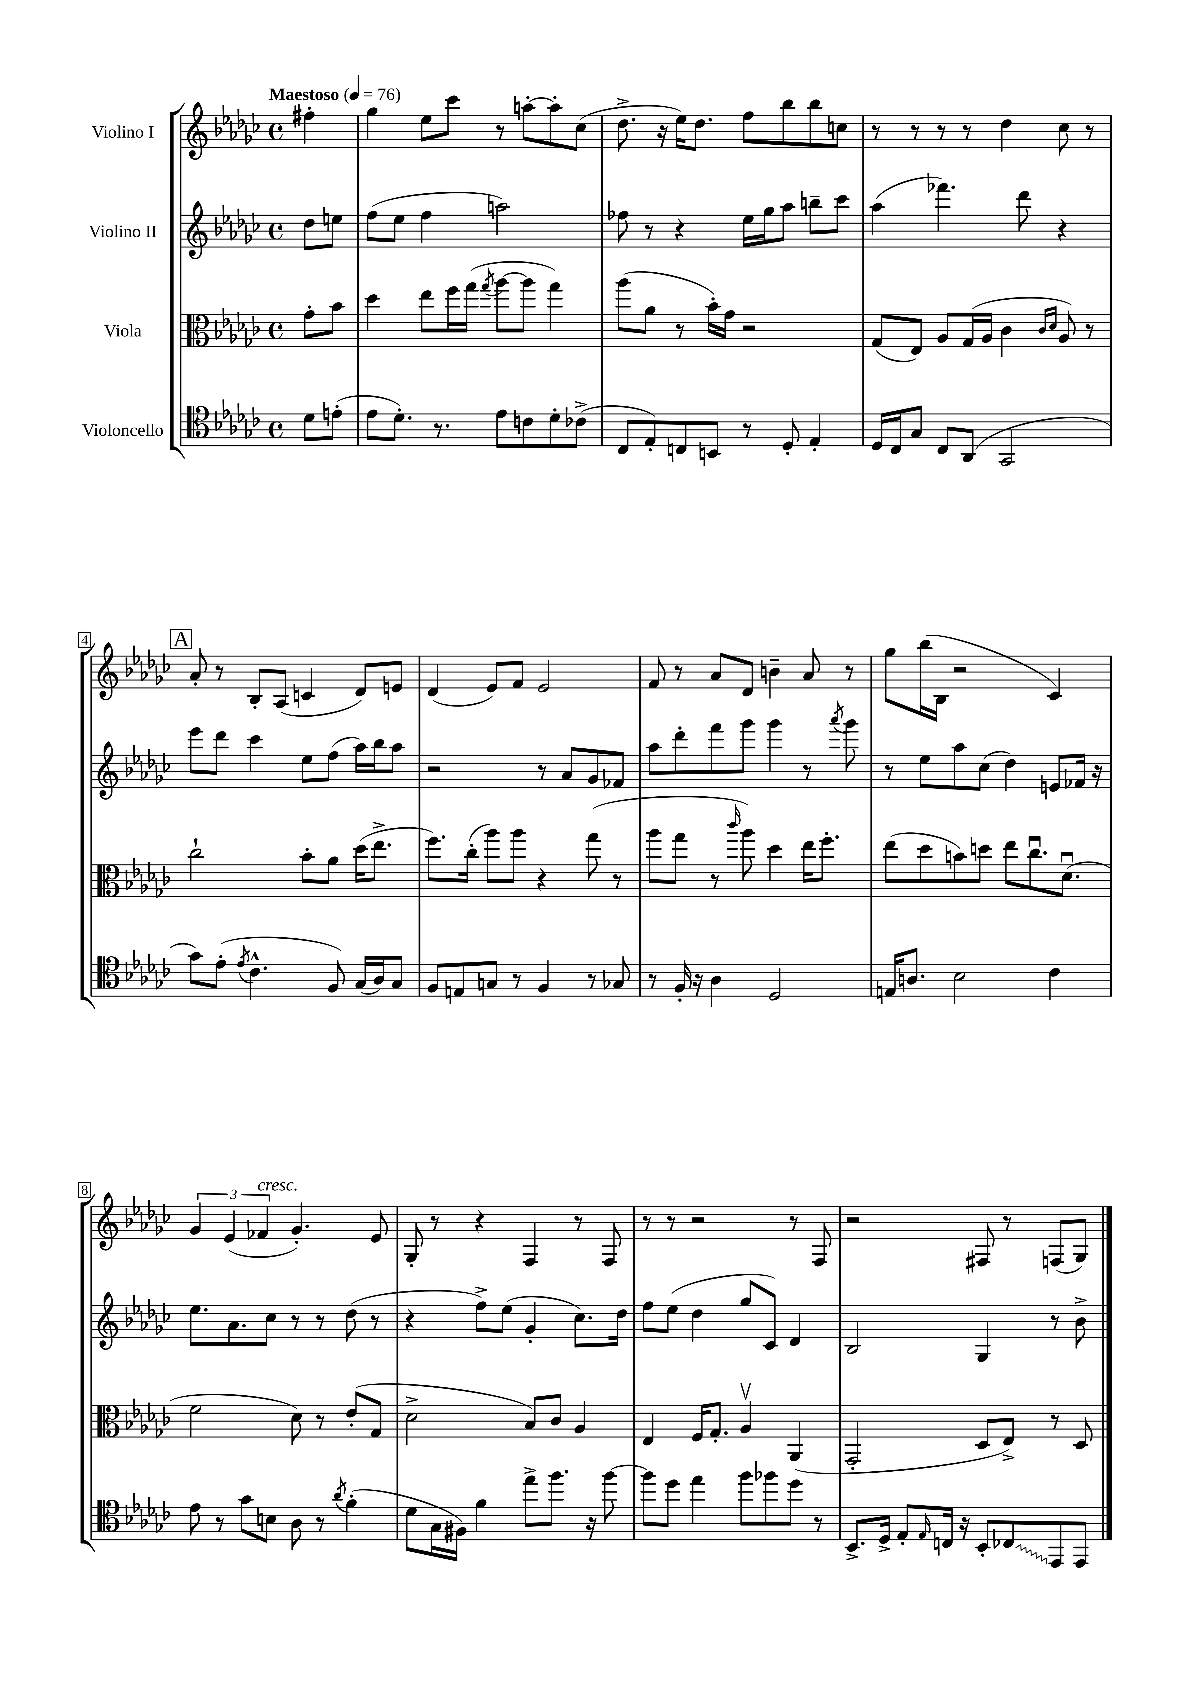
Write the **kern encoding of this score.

**kern	**kern	**kern	**kern
*staff4	*staff3	*staff2	*staff1
*clefC4	*clefC3	*clefG2	*clefG2
*k[b-e-a-d-g-c-]	*k[b-e-a-d-g-c-]	*k[b-e-a-d-g-c-]	*k[b-e-a-d-g-c-]
*M4/4	*M4/4	*M4/4	*M4/4
*met(c)	*met(c)	*met(c)	*met(c)
*MM76	*MM76	*MM76	*MM76
8d-	8g-'	8dd-	4ff#'
(8e'	8b-	8ee	.
=	=	=	=
8e-	4dd-	(8ff	4gg-
8.d-')	.	8ee-	.
.	8ee-	4ff	8ee-
8.r	.	.	.
.	16ff	.	8ccc-
.	(16gg-	.	.
.	8qgg-	.	.
8e-	[8aa-	2aa)	8r
8c	8aa-]	.	[8aa'
8d-'	4gg-)	.	8aa']
(8c-^	.	.	(8cc-
=	=	=	=
8C-	(8aa-	8ff-	8.dd-^
8E-')	8a-	8r	.
.	.	.	16r
8C	8r	4r	16ee-)
.	.	.	8.dd-
8BB	16b-')	.	.
.	16g-	.	.
8r	2r	16ee-	8ff
.	.	16gg-	.
8D-'	.	8aa-	8bb-
4E-'	.	8bb~	8bb-
.	.	8ccc-	8cc
=	=	=	=
16D-	(8G-	(4aa-	8r
16C-	.	.	.
8G-	8E-)	.	8r
8C-	8A-	4.fff-)	8r
(8AA-	(16G-	.	8r
.	16A-	.	.
2GG-	4c-	.	4dd-
.	.	8ddd-	.
.	16qqc-	.	.
.	16qqd-	.	.
.	8A-)	4r	8cc-
.	8r	.	8r
=	=	=	=
8g-)	2cc-`	8eee-	8a-'
(8e-'	.	8ddd-	8r
8qe-	.	.	.
4.c-^^	.	4ccc-	8B-'
.	.	.	(8A-
.	8b-'	8ee-	4c
8F)	8a-	(8ff	.
(16G-	(16dd-	16aa-)	8d-)
16A-)	8.ee-^	16bb-	.
8G-	.	8aa-	8e
=	=	=	=
8F	8.ff)	2r	(4d-
8E	.	.	.
.	(16cc-'	.	.
8G	8aa-)	.	8e-)
8r	8aa-	.	8f
4F	4r	8r	2e-
.	.	8a-	.
8r	(8gg-	8g-	.
8G-	8r	8f-	.
=	=	=	=
8r	8aa-	8aa-	8f
16F'	8gg-	8ddd-'	8r
16r	.	.	.
4A-	8r	8fff	8a-
.	16qqccc-	.	.
.	8aa-)	8ggg-	8d-
2D-	4dd-	4ggg-	4b~
.	16ee-	8r	8a-
.	8.ff'	.	.
.	.	8qaaa-	.
.	.	8ggg-	8r
=	=	=	=
16E	(8ee-	8r	8gg-
8.A	.	.	.
.	8dd-	8ee-	(16bb-
.	.	.	16B-
2B-	8b)	8aa-	2r
.	8dd	(8cc-	.
.	8ee-	4dd-)	.
.	8.cc-u	.	.
4c-	.	8e	4c-)
.	(8.d-u	.	.
.	.	16f-	.
.	.	16r	.
=	=	=	=
8e-	2f	8.ee-	6g-
8r	.	.	.
.	.	.	(6e-
.	.	8.a-	.
8g-	.	.	.
.	.	.	6f-
8B	.	8cc-	.
8A-	8d-)	8r	4.g-')
8r	8r	8r	.
8qa-	.	.	.
(4f'	(8e-'	(8dd-	.
.	8G-	8r	8e-
=	=	=	=
8d-	2d-^	4r	8G-'
16G-	.	.	8r
16F#)	.	.	.
4f	.	8ff^)	4r
.	.	(8ee-	.
8ee-^	8B-)	4g-'	4F
8.ff	8c-	.	.
.	4A-	8.cc-)	8r
16r	.	.	.
[8ff	.	.	8F
.	.	16dd-	.
=	=	=	=
8ff]	4E-	8ff	8r
8dd-	.	(8ee-	8r
4ee-	16F	4dd-	2r
.	8.G-'	.	.
8ff	4A-v	8gg-	.
8ff-	.	8c-)	.
8dd-	(4AA-	4d-	8r
8r	.	.	8F
=	=	=	=
8.BB-^	2GG-'	2B-	2r
16D-^	.	.	.
8E-'	.	.	.
16qqE-	.	.	.
16C	.	.	.
16r	.	.	.
8BB-'	8D-	4G-	8F#
8C-	8E-^)	.	8r
8EE-	8r	8r	(8F
8EE-	8D-	8b-^	8G-)
==	==	==	==
*-	*-	*-	*-
